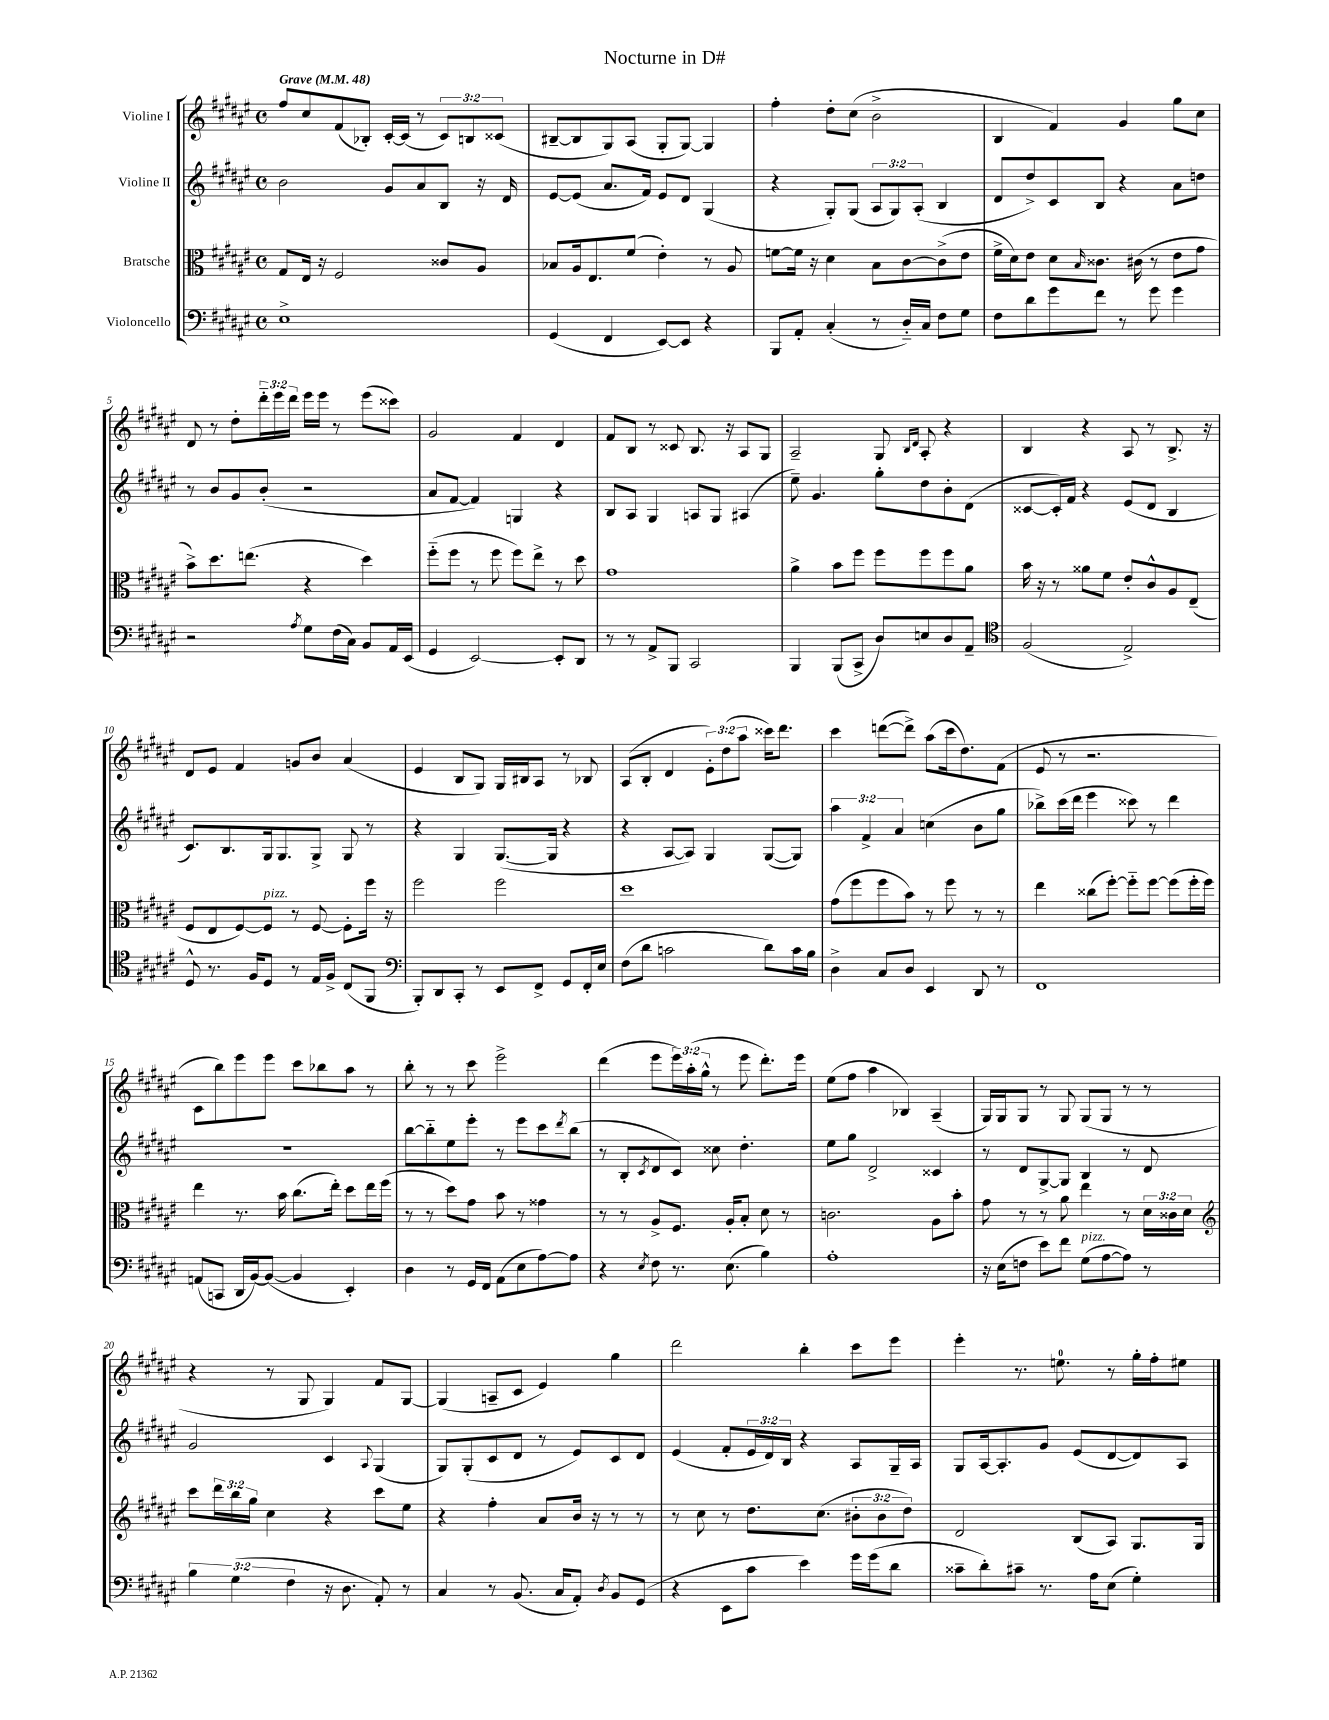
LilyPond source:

\header { title = "Nocturne in D#" }
<<
\new StaffGroup <<
\new Staff = "s0" \with { instrumentName = "Violine I" } {
    \clef treble \key fis \major \defaultTimeSignature \time 4/4 \override Staff.TupletNumber.text = #tuplet-number::calc-fraction-text \tempo "Grave" 4 = 48
    fis''8 cis''8 fis'8( bes8-.) cis'16~-. cis'16( r8 \tuplet 3/2 { cis'8) b8 cisis'8( } |
    bis8~-- bis8 gis8) ais8( gis8-. gis8~) gis4 |
    fis''4-. dis''8-. cis''8( b'2-> |
    b4 fis'4) gis'4 gis''8 cis''8 |
    dis'8 r8 dis''8-. \tuplet 3/2 { dis'''16-_ eis'''16 dis'''16 } eis'''16 eis'''16 r8 eis'''8( cisis'''8) |
    gis'2 fis'4 dis'4 |
    fis'8 b8 r8 cisis'8 b8. r16 ais8 gis8 |
    ais2-- gis8 \grace { b16 dis'16 } ais8-. r4 |
    b4 r4 ais8 r8 b8.-> r16 |
    dis'8 eis'8 fis'4 g'8 b'8 ais'4( |
    eis'4 b8 gis8) gis16 bis16 ais8 r8 bes8 |
    ais8( b8-. dis'4 \tuplet 3/2 { eis'8-.) dis''8( ais''8 } cisis'''16) dis'''8. |
    cis'''4 d'''8~( d'''8->) ais''8( cis'''16 dis''8.) fis'8( |
    eis'8 r8 r2. |
    cis'8 b''8) eis'''8 eis'''8 cis'''8 bes''8 ais''8 r8 |
    b''8-. r8 r8 cis'''8 eis'''2-> |
    dis'''4( eis'''8 \tuplet 3/2 { eis'''16) ais''16-.( gis''16-^ } r8 eis'''8 dis'''8.-.) eis'''16 |
    eis''8( fis''8 ais''4 bes4) ais4--( |
    gis16) gis16 gis8 r8 gis8 gis8( gis8 r8 r8 |
    r4 r8 gis8 gis4) fis'8 gis8~ |
    gis4( a8-- cis'8 eis'4) gis''4 |
    dis'''2 b''4-. cis'''8 eis'''8 |
    eis'''4-. r8. e''8.-0 r8 gis''16-. fis''16-. eis''8 \bar "|." |
}
\new Staff = "s1" \with { instrumentName = "Violine II" } {
    \clef treble \key fis \major \defaultTimeSignature \time 4/4 \override Staff.TupletNumber.text = #tuplet-number::calc-fraction-text
    b'2 gis'8 ais'8 b8 r16 dis'16 |
    eis'8~ eis'8( ais'8. fis'16) eis'8 dis'8 gis4( |
    r4 gis8-.) gis8( \tuplet 3/2 { ais8 gis8) ais8-.( } b4 |
    dis'8 dis''8->) cis'8 b8 r4 ais'8 d''8 |
    r8 b'8 gis'8 b'8-.( r2 |
    ais'8 fis'8~ fis'4) g4 r4 |
    b8 ais8 gis4 a8 gis8 ais4( |
    eis''8--) gis'4. gis''8-. dis''8 b'8-. dis'8( |
    cisis'8~ cisis'16-.) fis'16 r4 eis'8( dis'8 b4 |
    cis'8.) b8. gis16 gis8. gis8-> gis8 r8 |
    r4 gis4 gis8.~( gis16 r4 |
    r4 ais8~ ais8) gis4 gis8~( gis8) |
    \tuplet 3/2 { ais''4 fis'4-> ais'4 } c''4( b'8 gis''8 |
    bes''8->) cis'''16( dis'''16 eis'''4 cisis'''8) r8 dis'''4 |
    R1 |
    b''8~ b''8-_ eis''8 eis'''8-. r8 eis'''8 cis'''8 \acciaccatura { dis'''8 } b''8( |
    r8 b8-. \acciaccatura { cis'8 } dis'8 cis'8) cisis''8 dis''4.-. |
    eis''8 gis''8 dis'2-> cisis'4 |
    r8 dis'8 gis8~-> gis8 b4 r8 dis'8 |
    gis'2 cis'4 \appoggiatura { ais8 } gis4( |
    gis8) gis8-.( cis'8 dis'8 r8 eis'8) cis'8 dis'8 |
    eis'4( fis'8-. \tuplet 3/2 { eis'16 dis'16) b16 } r4 ais8 gis16-- ais16 |
    gis8 ais16~ ais8.-. gis'8 eis'8( dis'8~ dis'8) ais8 \bar "|." |
}
\new Staff = "s2" \with { instrumentName = "Bratsche" } {
    \clef alto \key fis \major \defaultTimeSignature \time 4/4 \override Staff.TupletNumber.text = #tuplet-number::calc-fraction-text
    gis8 eis16 r16 fis2 cisis'8 ais8 |
    bes8 ais16 eis8. fis'8( eis'4-.) r8 ais8 |
    f'8~ f'16 r16 dis'4 b8 cis'8~ cis'8->( eis'8 |
    fis'16-> dis'16) eis'8 dis'8 \grace { b16 } cisis'8. cis'16( r8 eis'8 gis'8 |
    b'8->) dis''8. e''8.( r4 dis''4) |
    fis''8-_( fis''8 r8 fis''8 fis''8) eis''8-> r8 dis''8 |
    gis'1 |
    ais'4-> b'8 fis''8 fis''8 fis''8 fis''8 ais'8 |
    b'16 r16 r8 aisis'8 fis'8 eis'8-. cis'8-^ ais8 eis8--( |
    fis8 eis8 fis8~) fis8^\markup { \italic "pizz." } r8 fis8~ fis8-. fis''16 r16 |
    fis''2 fis''2 |
    dis''1 |
    gis'8( fis''8 fis''8 b'8) r8 fis''8 r8 r8 |
    eis''4 cisis''8( fis''8~-.) fis''8-_ fis''8~ fis''8( fis''16-. fis''16) |
    eis''4 r8. b'16 cis''8.( eis''16-.) dis''8 eis''16 fis''16( |
    r8 r8 dis''8) gis'8 b'8 r8 gisis'4 |
    r8 r8 ais8-> fis8. ais16-. b8-. dis'8 r8 |
    c'2. ais8 b'8-. |
    gis'8 r8 r8 ais'8 eis''4 r8 \tuplet 3/2 { dis'16 cisis'16 dis'16 } |
    \clef treble cis'''8 \tuplet 3/2 { dis'''16 b''16 gis''16 } cis''4 r4 cis'''8 eis''8 |
    r4 fis''4-. ais'8 b'16 r16 r8 r8 |
    r8 cis''8 r8 dis''8. cis''8.( \tuplet 3/2 { bis'8-. bis'8 dis''8) } |
    dis'2 b8( ais8) gis8. gis16 \bar "|." |
}
\new Staff = "s3" \with { instrumentName = "Violoncello" } {
    \clef bass \key fis \major \defaultTimeSignature \time 4/4 \override Staff.TupletNumber.text = #tuplet-number::calc-fraction-text
    eis1-> |
    gis,4( fis,4 eis,8~) eis,8 r4 |
    b,,8 ais,8-. cis4-.( r8 dis16-_) cis16 fis8 gis8 |
    fis8 dis'8 gis'8 fis'8 r8 gis'8 gis'4 |
    r2 \acciaccatura { ais8 } gis8 fis16( cis16) b,8 ais,16 eis,16( |
    gis,4 eis,2~) eis,8-. dis,8 |
    r8 r8 ais,8-> b,,8 cis,2 |
    b,,4 b,,8( cis,8-> dis8) e8 dis8 ais,8-- |
    \clef tenor fis2( eis2->) |
    dis8-^ r8. fis16 dis8 r8 eis16 fis16-> cis8( fis,8 |
    \clef bass b,,8-.) dis,8 cis,8-. r8 eis,8 fis,8-> gis,8 fis,16-. eis16 |
    fis8( dis'8 c'2 dis'8) c'16 b16 |
    dis4-> cis8 dis8 eis,4 dis,8 r8 |
    fis,1 |
    a,8( c,8 dis,16 b,16~) b,8~( b,4 eis,4-.) |
    dis4 r8 gis,16 fis,16 ais,8( eis8 ais8~) ais8 |
    r4 \acciaccatura { eis8 } fis8 r8. eis8.( b4) |
    ais1-. |
    r16 eis16( f8 eis'8) fis'8 gis8^\markup { \italic "pizz." }( ais8~ ais8) r8 |
    \tuplet 3/2 { b4 gis4( fis4 } r16 dis8. ais,8-.) r8 |
    cis4 r8 b,8.( cis16 ais,8-.) \acciaccatura { dis8 } b,8 gis,8( |
    r4 eis,8 cis'8 eis'4) gis'16 gis'16( dis'8 |
    cisis'8-- dis'8-.) cis'8-- r8. ais16 eis8( gis4-.) \bar "|." |
}
>>
>>
